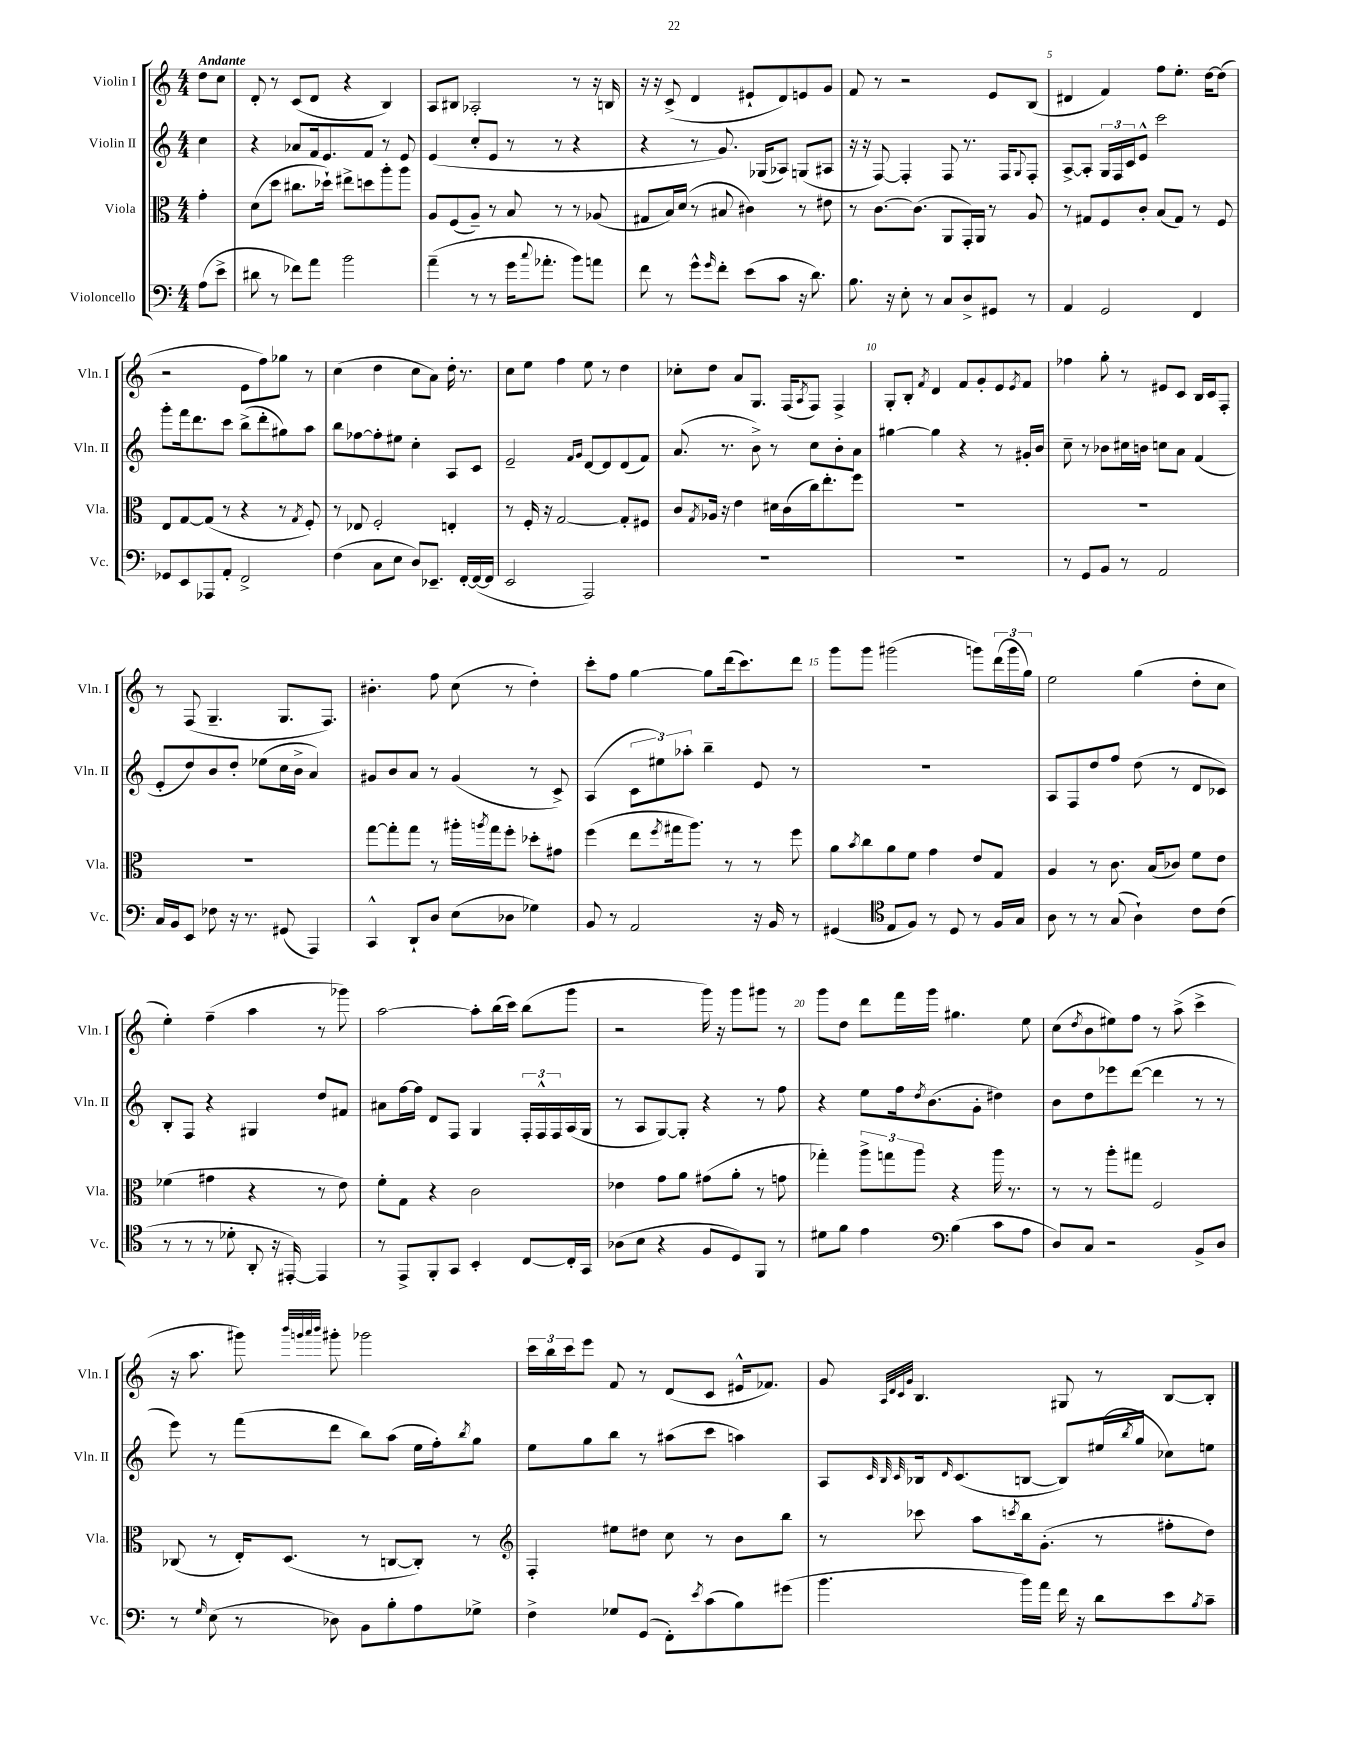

**kern	**kern	**kern	**kern
*staff4	*staff3	*staff2	*staff1
*clefF4	*clefC3	*clefG2	*clefG2
*k[]	*k[]	*k[]	*k[]
*M4/4	*M4/4	*M4/4	*M4/4
(8A	4g'	4cc	8dd
8e^	.	.	8cc
=	=	=	=
8d#	(8d	4r	8d'
8r	8dd	.	8r
8f-)	8.cc#	8a-	(8c
8a	.	16f	8d
.	16dd-`)	8.e	.
2b	8ee#^	.	4r
.	8dd	8f	.
.	8aa'	8r	4B)
.	8aa	8e	.
=	=	=	=
(4a~	8A	(4e	8A
.	(8F	.	8B#
8r	8A~)	8cc'	2A-'
8r	8r	8e	.
16g	8B	8r	.
8qqcc	.	.	.
8.a-'	.	.	.
.	8r	8r	.
8b)	8r	4r	8r
8a	(8A-	.	16r
.	.	.	16B
=	=	=	=
8f	8G#	4r	16r
.	.	.	16r
8r	16B)	.	(8c^
.	(16d	.	.
8g^^	8r	8r	4d
16qqg	.	.	.
8f'	8B#	8.g)	.
(8e	4c#)	.	8e#`
.	.	(16G-	.
8c	.	8A-)	8d)
16r	8r	(8G	8e
8.d)	.	.	.
.	8e#	8A#	8g
=	=	=	=
8.B	8r	16r	8f
.	.	16r	.
.	[8.c	[8F)	8r
16r	.	.	.
8E'	.	4F']	2r
.	(8.c]	.	.
8r	.	.	.
8C	8AA	8F	.
8D^	16GG')	8.r	.
.	16AA	.	.
8GG#	8r	.	8e
.	.	16F	.
.	.	8qqG	.
8r	8A	8F'	(8B
=	=	=	=
4AA	8r	[8A^	4d#
.	8G#	8A']	.
2GG	8F	24G	4f)
.	.	24F	.
.	.	24c	.
.	8c'	8e^^	.
.	(8B	2ccc	8ff
.	8G#)	.	8.ee'
4FF	8r	.	.
.	.	.	[16dd
.	8F	.	(8dd]
=	=	=	=
8GG-	8E	8ggg'	2r
8EE	[8G	16fff	.
.	.	8.ddd	.
8AAA-	(8G]	.	.
8AA'	8r	8ccc	.
2FF^	4r	(8bb^	8e
.	.	8ddd'	8ff)
.	8r	8gg#)	8gg-
.	8qG	.	.
.	8F')	8aa	8r
=	=	=	=
(4F	8r	8bb	(4cc
.	8E-	[8ff-	.
8C	2F'	8ff-']	4dd
8E	.	8ee#	.
8D)	.	4cc'	8cc
8.EE-~	.	.	8a)
.	4E'	8A	16dd'
[16FF'	.	.	8.r
(16FF_	.	8c	.
16FF]	.	.	.
=	=	=	=
2EE	8r	2e~	8cc
.	16F'	.	8ee
.	16r	.	.
.	[2G	.	4ff
.	.	16qqf	.
.	.	16qqg	.
2AAA)	.	[8d	8ee
.	.	8d]	8r
.	8G']	(8d	4dd
.	8F#	8f)	.
=	=	=	=
1r	8c	(8.a	8cc-'
.	8qG	.	.
.	16A-	.	8dd
.	16r	8.r	.
.	4e	.	8a
.	.	8b^)	8.G
.	16d#	8r	.
.	(16c	.	(16F
.	.	.	8qA
.	16cc)	8cc	8F)
.	8.ee'	.	.
.	.	8b'	4F^
.	8ff	8a	.
=	=	=	=
1r	1r	[4gg#	8G'
.	.	.	8B'
.	.	.	8qf
.	.	4gg#]	4d
.	.	4r	8f
.	.	.	8g'
.	.	8r	8e
.	.	.	8qe
.	.	16g#'	8f
.	.	16b	.
=	=	=	=
8r	1r	8cc~	4ff-
8GG	.	8r	.
8BB	.	8b-	8gg'
8r	.	16cc#	8r
.	.	16b	.
2AA	.	8cc	8e#
.	.	8a	8c
.	.	(4f	16B
.	.	.	16c
.	.	.	8F'
=	=	=	=
16C	1r	8e'	8r
16BB	.	.	.
8EE	.	8dd)	(8F
8F-	.	8b	4.G~
16r	.	8dd'	.
8.r	.	.	.
.	.	(8ee-	.
(8GG#	.	16cc	8.G
.	.	16b^	.
4AAA)	.	4a)	.
.	.	.	8.F)
=	=	=	=
4CC^^	[8gg	8g#	4.b#'
.	8gg']	8b	.
8DD`	8gg	8a	.
8D	8r	8r	8ff
(8E	16aa#'	(4g#	(8cc
.	8qaa	.	.
.	16gg	.	.
8D-	8ff'	.	8r
4G-)	8dd-'	8r	4dd')
.	8g#	8c^)	.
=	=	=	=
8BB	(4ff	(4A	8ccc'
8r	.	.	8ff
2AA	8ee	12c	[4gg
.	.	12ee#)	.
.	8qff	.	.
.	16gg#	.	.
.	.	12aa-'	.
.	8.aa)	.	.
.	.	4bb~	8gg]
.	8r	.	(16ddd
.	.	.	8.ccc)
16r	8r	8e	.
16BB	.	.	.
8r	8ff	8r	8ddd
=	=	=	=
(4GG#	8a	1r	8ggg
.	8qb	.	.
.	8cc	.	8ggg
*clefC4	*	*	*
8E	8a	.	(2ggg#
8F)	8f	.	.
8r	4g	.	.
8D	.	.	.
8r	8e	.	8ggg)
16F	8G	.	(24ddd
.	.	.	24ggg
16G	.	.	.
.	.	.	24gg)
=	=	=	=
8A	4A	8A	2ee
8r	.	8F	.
8r	8r	8dd	.
(8G	8.c	8ff	.
4A`)	.	(8dd	(4gg
.	(16B	.	.
.	8c-)	8r	.
8c	8f	8d	8dd'
(8c	8e	8c-)	8cc
=	=	=	=
8r	(4f-	8B'	4ee')
8r	.	8F	.
8r	4g#	4r	(4ff~
8d-'	.	.	.
8AA'	4r	4G#	4aa
16r	.	.	.
[16EE#')	.	.	.
4EE#]	8r	8dd	8r
.	8e)	8f#	8ggg-)
=	=	=	=
8r	8f'	8a#	[2aa
8EE^	8G	[16ff	.
.	.	16ff]	.
8FF'	4r	8d	.
8GG	.	8F	.
4BB'	2c	4G	8aa']
.	.	.	(16bb
.	.	.	16ccc)
[8C	.	24F'	(8bb
.	.	24F^^	.
.	.	24F	.
16C']	.	(16A	8ggg
16GG	.	16G	.
=	=	=	=
(8A-	4e-	8r	2r
8B	.	8A	.
4r	8g	[8G)	.
.	8a	8G']	.
8F	(8g#	4r	16ggg)
.	.	.	16r
8D)	8a'	.	8ggg
8FF	8r	8r	8ggg#
8r	8g	8ff	8r
=	=	=	=
8d#	4gg-')	4r	8ggg
8f	.	.	8dd
4e	12aa^	8ee	8ddd
.	12gg	.	.
.	.	16ff	16fff
.	12aa	.	.
.	.	8qdd	.
.	.	(8.b	16ggg
*clefF4	*	*	*
(4B	4r	.	4.gg#
.	.	8g'	.
8c	16aa	4dd#)	.
.	8.r	.	.
8A	.	.	8ee
=	=	=	=
8D)	8r	8b	(8cc
.	.	.	8qdd
8C	8r	8dd	8b
2r	8aa'	8eee-	8ee#)
.	8gg#	([8ddd	8ff
.	2F	4ddd]	8r
.	.	.	(8aa^
8BB^	.	8r	4ccc^
8D	.	8r	.
=	=	=	=
8r	(8C-	8eee)	16r
.	.	.	8.aa
16qqG	.	.	.
(8E	8r	8r	.
8r	16E')	(8fff	8ggg#)
.	(8.D	.	.
.	.	.	32qqbbb
.	.	.	32qqggg
.	.	.	32qqaaa
.	.	.	32qqbbb
8D-)	.	8ddd	8ggg#'
8BB	8r	8bb)	2ggg-
8B'	[8C	(8aa	.
8A	8C'])	16ee	.
.	.	16ff')	.
.	.	8qbb	.
8G-^	8r	8gg	.
=	=	=	=
*	*clefG2	*	*
4F^	4F'	8ee	24ccc
.	.	.	24bb
.	.	.	24ccc
.	.	8gg	8eee
8G-	8ee#	8bb	8f
(8GG	8dd#	8r	8r
8FF')	8cc	(8aa#	(8d
8qe	.	.	.
(8c	8r	8ccc	8c
8B)	8b	4aa)	16e#^^
.	.	.	8.f-)
(8g#	8bb	.	.
=	=	=	=
4.b	8r	8A	8g
.	.	.	32qqA
.	.	32qqc	32qqd
.	.	32qqB	32qqc
.	.	32qqc	32qqg
.	8ccc-	16B-	4.B
.	.	16qqd	.
.	.	(8.c	.
.	8aa	.	.
.	8qccc	.	.
16b)	16bb	[8B	.
16a	(8.g'	.	.
16f	.	8B])	8G#
16r	.	.	.
8d	8r	(16ee#	8r
.	.	8qbb	.
.	.	16gg	.
8e	8ff#'	8cc-)	[8B
8qB	.	.	.
8c~	8dd)	8ee	8B']
==	==	==	==
*-	*-	*-	*-
